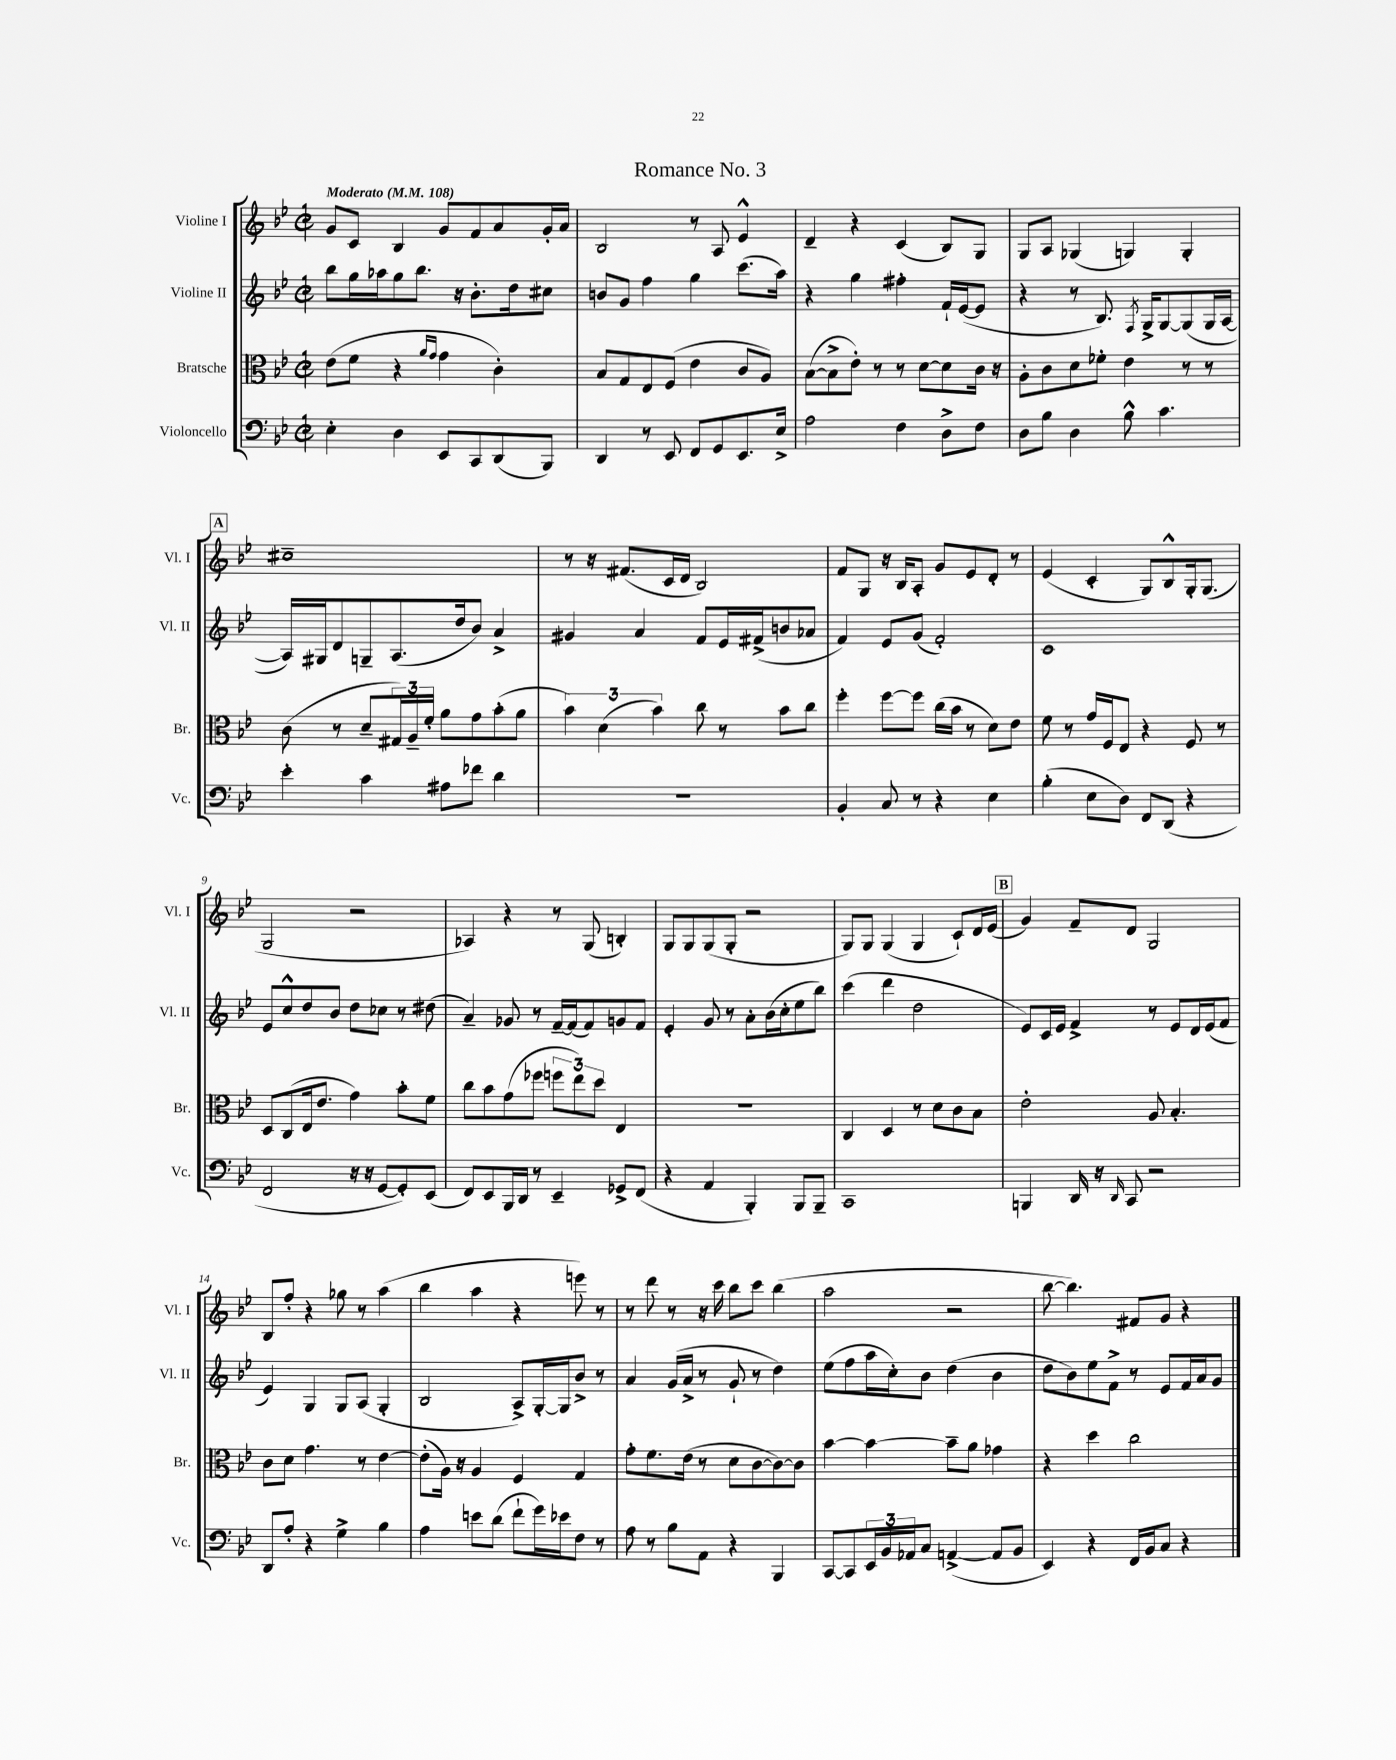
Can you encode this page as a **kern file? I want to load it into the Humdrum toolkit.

**kern	**kern	**kern	**kern
*part4	*part3	*part2	*part1
*staff4	*staff3	*staff2	*staff1
*I"Violoncello	*I"Bratsche	*I"Violine II	*I"Violine I
*I'Vc.	*I'Br.	*I'Vl. II	*I'Vl. I
*clefF4	*clefC3	*clefG2	*clefG2
*k[b-e-]	*k[b-e-]	*k[b-e-]	*k[b-e-]
*M2/2	*M2/2	*M2/2	*M2/2
*met(c|)	*met(c|)	*met(c|)	*met(c|)
*MM108	*MM108	*MM108	*MM108
=1	=1	=1	=1
!	!	!	!LO:TX:a:B:t=Moderato
4E-'\	(8e-\L	8bb-\L	8g/L
.	8f\J	16gg\L	8c/J
.	.	16aa-X\J	.
4D\	4r	8gg\	4B-/
.	.	8.bb-\J	.
.	16qqa/LL	.	.
.	16qqg/JJ	.	.
8EE-/L	4g\	.	8g/L
.	.	16r	.
8CC/	.	8.b-'\L	8f/
(8DD/	4c'\)	.	8a/
.	.	16dd\k	.
8BBB-/J)	.	8cc#X\J	16g'/L
.	.	.	16a/JJ
=2	=2	=2	=2
4DD/	8B-/L	8bn/L	2B-/
.	8G/	8g/J	.
8r	8E-/	4ff\	.
8EE-/	(8F/J	.	.
8FF/L	4e-\	4gg\	8r
8GG/	.	.	8A/
8.EE-/	8c/L	(8.ccc\L	4e-^^/
.	8A/J)	.	.
16E-^/Jk	.	16aa\Jk)	.
=3	=3	=3	=3
2A\	([8B-\L	4r	4d~/
.	8B-^\]	.	.
.	8e-'\J)	4gg\	4r
.	8r	.	.
4F\	8r	4ff#X'\	(4c/
.	[8d\L	.	.
8D^\L	8d\]	16f`/LL	8B-/L)
.	.	([16e-/J	.
8F\J	16c\Jk	8e-/J]	8G/J
.	16r	.	.
=4	=4	=4	=4
8D\L	8A'\L	4r	8G/L
8B-\J	8c\	.	8A/J
4D\	8d\	8r	(4G-X/
.	8f-X'\J	8.B-/)	.
8B-^^\	4e-\	.	4Gn/)
.	.	8qF/	.
.	.	16G^/KL	.
4.c\	.	[8G/	.
.	8r	(8G/]	4G'/
.	8r	16G/L	.
.	.	[16A/JJ	.
!!LO:LB:g=z
!!LO:REH:place=s1:t=A
=5	=5	=5	=5
4e-'\	(8c\	16A/LL])	1cc#X~
.	.	16G#X/J	.
.	8r	8d/	.
4c\	8d~/L	8Gn~/	.
.	24G#X/L)	(8.A/	.
.	24A~/	.	.
.	24f'/JJ	.	.
8A#X\L	8a\L	.	.
.	.	16dd/k	.
8f-X\J	8g\	8b-/J)	.
4d\	(8b-'\	4a^/	.
.	8a\J	.	.
=6	=6	=6	=6
1r	6b-\)	4g#X/	8r
.	.	.	16r
.	(6d\	.	.
.	.	.	(8.f#X/L
.	.	4a/	.
.	6b-\)	.	.
.	.	.	16c/L
.	.	.	16d/JJ
.	8cc\	8f/L	2B-/)
.	8r	16e-/L	.
.	.	(16f#X^/J	.
.	8b-\L	8bn/	.
.	8cc\J	8a-X/J	.
=7	=7	=7	=7
4BB-'/	4ff'\	4f/)	8f/L
.	.	.	8G/J
8C/	[8ff\L	8e-/L	16r
.	.	.	16B-/KL
8r	8ff\J]	(8g/J	8A'/J
4r	(16cc\LL	2f'/)	8g/L
.	16b-\JJ	.	.
.	8r	.	8e-/
4E-\	8d\L)	.	8d'/J
.	8e-\J	.	8r
=8	=8	=8	=8
(4B-'\	8f\	1c	(4e-/
.	8r	.	.
8E-\L	16g/LL	.	4c'/
.	16F/J	.	.
8D\J)	8E-/J	.	.
8FF/L	4r	.	8G/L)
(8DD/J	.	.	8B-^^/
4r	8F/	.	16G'/k
.	.	.	(8.G/J
.	8r	.	.
!!LO:LB:g=z
=9	=9	=9	=9
2FF/	8D/L	8e-/L	2G/
.	(8C/	8cc^^/	.
.	16E-/k	8dd/	.
.	8.e-/J	.	.
.	.	8b-/J	.
16r	4g\)	8dd\L	2r
16r	.	.	.
[8GG/L	.	8cc-X\J	.
8GG'/])	8b-'\L	8r	.
(8EE-/J	8f\J	(8dd#X\	.
=10	=10	=10	=10
8FF/L)	8cc\L	4a~/)	4A-X/)
8EE-/	8b-\	.	.
16BBB-/L	(8g\	8g-X/	4r
16DD/JJ	.	.	.
8r	8ff-X\J	8r	.
4EE-~/	12ffn\L	[16f~/LL	8r
.	.	(16f/J]	.
.	12ee-\)	.	.
.	.	8f/)	(8G/
.	12dd\J	.	.
8GG-X^/L	4E-/	8gn/	4Bn'/)
(8FF/J	.	8f/J	.
=11	=11	=11	=11
4r	1r	4e-'/	8G/L
.	.	.	8G/
4AA/	.	8g/	(8G/
.	.	8r	8G'/J
4BBB-'/)	.	8a'\L	2r
.	.	(16b-\L	.
.	.	16cc'\J	.
8BBB-/L	.	8ee-\	.
8BBB-~/J	.	8bb-\J)	.
=12	=12	=12	=12
1CC	4C/	(4ccc\	8G/L)
.	.	.	8G/J
.	4D/	4ddd\	(4G/
.	8r	2dd\	4G/
.	8d\L	.	.
.	8c\	.	8c`/L)
.	8B-\J	.	16d/L
.	.	.	(16e-/JJ
!!LO:REH:place=s1:t=B
=13	=13	=13	=13
4BBBn/	2e-'\	8e-/L)	4g/)
.	.	16c/L	.
.	.	16e-/JJ	.
16DD/	.	4f^/	8f~/L
16r	.	.	.
16qqDD/	.	.	.
8CC/	.	.	8d/J
2r	8A/	8r	2G/
.	4.B-'/	8e-/L	.
.	.	16d/L	.
.	.	(16e-/J	.
.	.	8f/J	.
!!LO:LB:g=z
=14	=14	=14	=14
8DD/L	8c\L	4e-/)	8B-/L
8A'/J	8d\J	.	8ff'/J
4r	4.g\	4G/	4r
4G^\	.	8G/L	8gg-X\
.	8r	(8A/J	8r
4B-\	[4e-\	4G'/	(4aa\
=15	=15	=15	=15
4A\	(8e-'\L]	2B-/	4bb-\
.	16A\Jk)	.	.
.	16r	.	.
8en\L	4A/	.	4aa\
(8d\J	.	.	.
8f`\L	4F/	8A^/L)	4r
16g\L)	.	[16G'/L	.
16e-X\J	.	16G/J]	.
8F\J	4G/	8b-^/J	8eeen\)
8r	.	8r	8r
=16	=16	=16	=16
8A\	8g'\L	4a/	8r
8r	8.f\	.	8ddd\
8B-\L	.	(16g/LL	8r
.	(16e-\Jk	16a^/JJ	.
8AA\J	8r	8r	16r
.	.	.	16ccc\
4r	8d\L	8g`/	8bb-\L
.	[8c\	8r	8ccc\J
4BBB-/	8c\_)	4dd\)	(4bb-\
.	8c\J]	.	.
=17	=17	=17	=17
[8CC/L	[4b-\	(8ee-\L	2aa\
8CC/]	.	8ff\	.
24EE-/L	4b-\_	16aa\L	.
24BB-/	.	.	.
.	.	16cc'\J)	.
24AA-X/J	.	.	.
8C/J	.	8b-\J	.
([4AAn^/	8b-~\L]	(4dd\	2r
.	8a\J	.	.
8AA/L]	4g-X\	4b-\	.
8BB-/J	.	.	.
=18	=18	=18	=18
4EE-/)	4r	8dd\L	[8bb-\
.	.	8b-\)	4.bb-\])
4r	4dd\	8ee-\	.
.	.	8f^\J	.
16FF/LL	2cc\	8r	8f#X/L
16BB-/J	.	.	.
8C/J	.	8e-/L	8g/J
4r	.	16f/L	4r
.	.	16a/J	.
.	.	8g/J	.
==	==	==	==
*-	*-	*-	*-
